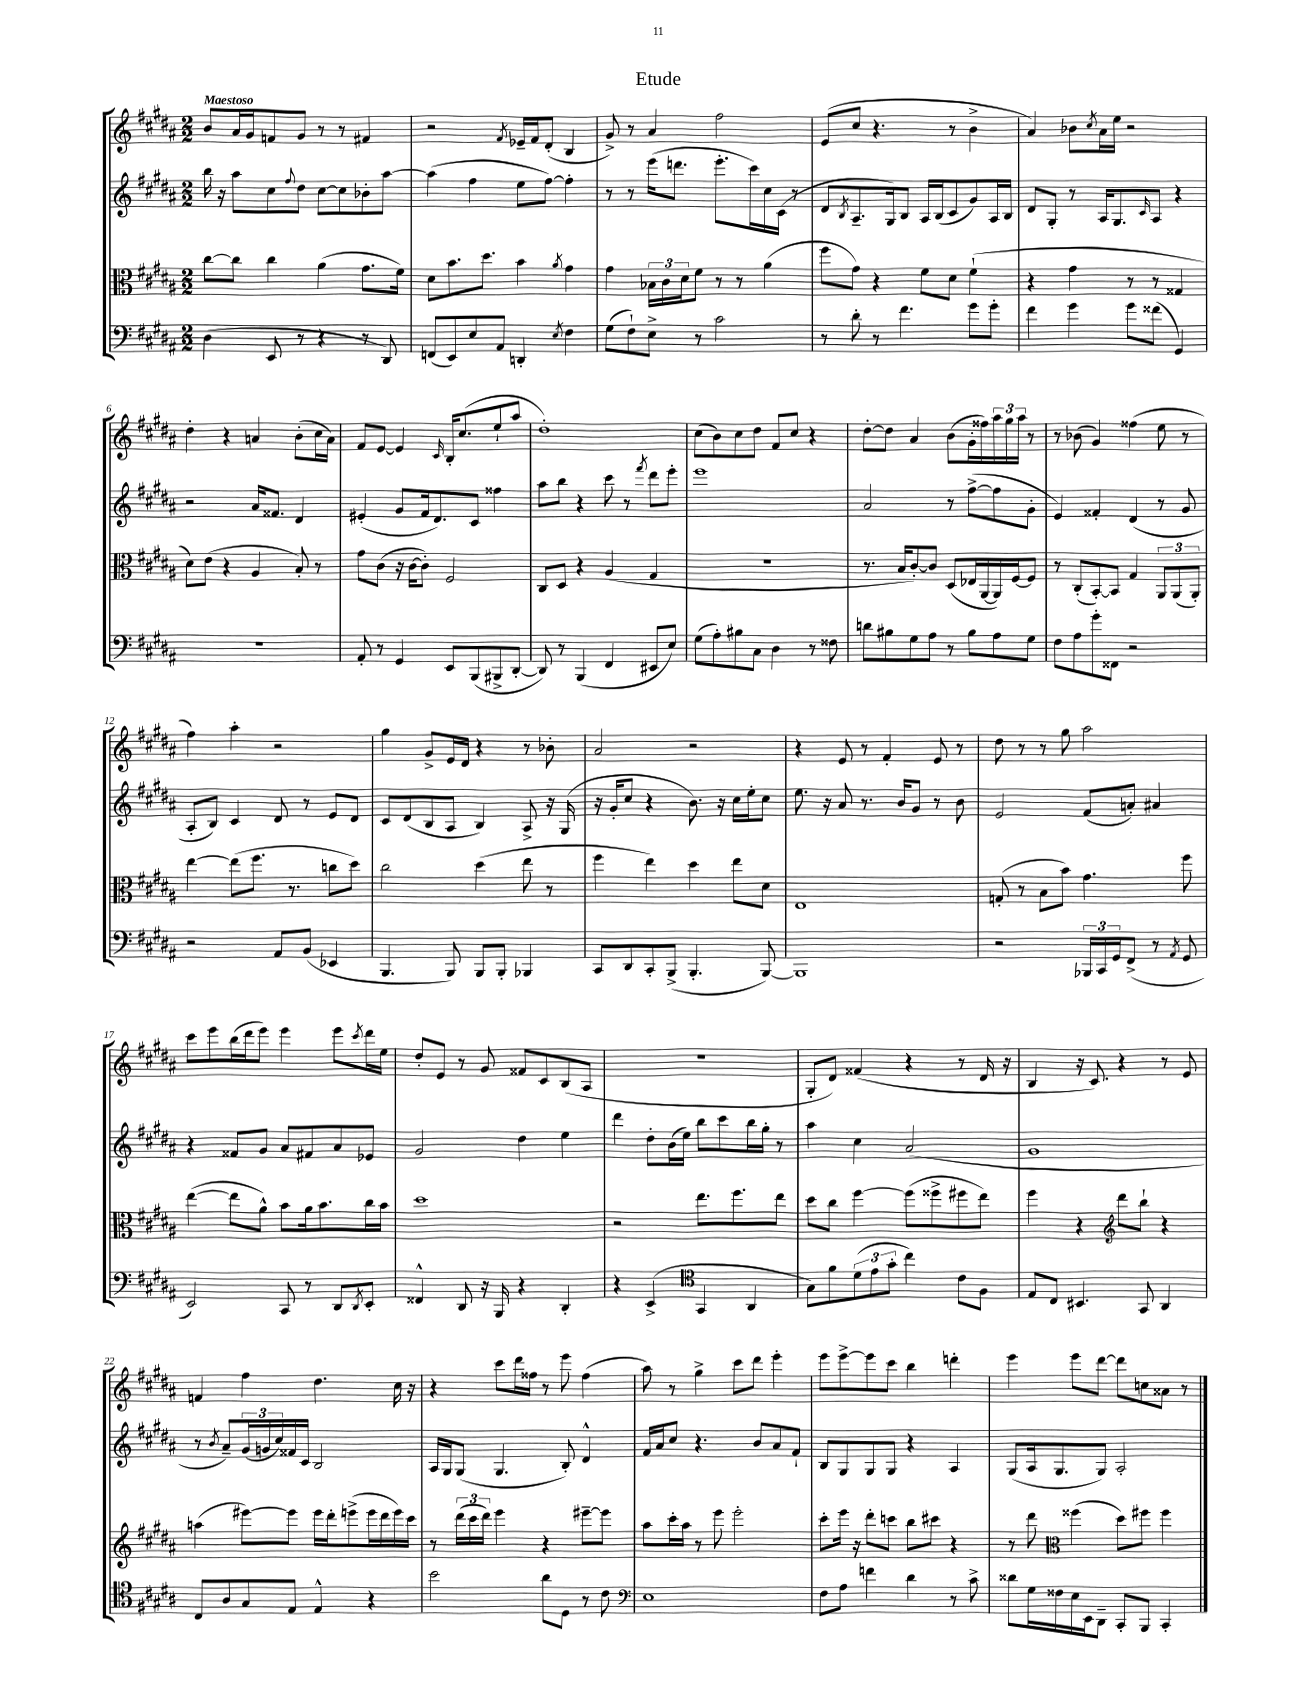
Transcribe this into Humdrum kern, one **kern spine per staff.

**kern	**kern	**kern	**kern
*staff4	*staff3	*staff2	*staff1
*clefF4	*clefC3	*clefG2	*clefG2
*k[f#c#g#d#a#]	*k[f#c#g#d#a#]	*k[f#c#g#d#a#]	*k[f#c#g#d#a#]
*M2/2	*M2/2	*M2/2	*M2/2
(4D#	[8cc#	16bb	8b
.	.	16r	.
.	8cc#]	8aa#	16a#
.	.	.	16g#
8EE	4cc#	8cc#	8f
.	.	8qqff#	.
8r	.	8dd#	8g#
4r	(4a#	[8cc#	8r
.	.	8cc#]	8r
8r	8.g#	8b-'	4f#
8DD#)	.	[8aa#	.
.	16f#)	.	.
=	=	=	=
(8FF	8d#	(4aa#]	2r
8EE)	8.b	.	.
8E	.	4ff#	.
.	8.dd#	.	.
8AA#	.	.	.
.	.	.	8qf#
4DD'	4b	8ee	16e-~
.	.	.	16f#
.	.	[8ff#)	(8d#'
8qE	8qa#	.	.
4F#	4g#	4ff#']	4B
=	=	=	=
(8G#	4g#	8r	8g#^)
8F#`)	.	8r	8r
8E^	24B-	(16eee	4a#
.	24c#	.	.
.	.	8.ddd	.
.	24d#	.	.
8r	8f#	.	.
2c#	8r	8.eee'	2ff#
.	8r	.	.
.	.	16ccc#)	.
.	(4a#	16cc#	.
.	.	(16c#	.
.	.	8r	.
=	=	=	=
8r	8ff#	8d#	(8e
.	.	8qB	.
8d#'	8g#)	8.A#~	8cc#
8r	4r	.	4.r
.	.	16G#)	.
4.f#	.	8B	.
.	8f#	16A#	.
.	.	(16B	.
.	8d#	8c#	8r
8g#	(4f#`	8g#)	4b^
8g#'	.	16A#	.
.	.	16B	.
=	=	=	=
4f#	4r	8d#	4a#)
.	.	8G#'	.
4g#	4g#	8r	8b-
.	.	.	8qcc#
.	.	16A#	16a#
.	.	8.G#	16ee
8g#	8r	.	2r
.	.	16qqc#	.
(8f##	8r	8A#	.
4GG#)	4G##	4r	.
=	=	=	=
1r	8d#)	2r	4dd#'
.	(8e	.	.
.	4r	.	4r
.	4A#	16a#	4a
.	.	8.f##	.
.	8B')	4d#	(8b'
.	8r	.	16cc#
.	.	.	16a)
=	=	=	=
8AA#'	8g#	(4e#'	8f#
8r	(8c#	.	[8e
4GG#	16r	8g#	4e]
.	[16c#	.	.
.	8c#'])	16f#	.
.	.	8.d#)	.
.	.	.	16qqc#
8EE	2F#	.	16B'
.	.	.	(8.cc#
(8BBB	.	8c#	.
8BBB#^	.	4ff##	8ee`
[8DD#'	.	.	8aa#
=	=	=	=
8DD#])	8C#	8aa#	1dd#')
8r	8D#	8bb	.
(4BBB	4r	4r	.
4FF#	(4A#	8ccc#	.
.	.	8r	.
.	.	8qfff#	.
8EE#	4G#	8ddd#	.
8E)	.	8eee'	.
=	=	=	=
(8G#	1r	1eee	(8cc#
8A#')	.	.	8b)
8B#	.	.	8cc#
8C#	.	.	8dd#
4D#	.	.	8f#
.	.	.	8cc#
8r	.	.	4r
8F##	.	.	.
=	=	=	=
8d	8.r	2a#	[8dd#'
8B#	.	.	8dd#]
.	16B	.	.
8G#	[8c#')	.	4a#
8A#	8c#]	.	.
8r	(8D#	8r	(8b
8B#	16E-	([8ff#^	16g#'
.	[16AA#	.	16ff##)
8A#	16AA#])	8ff#]	24aa#
.	.	.	24gg#
.	[16F#	.	.
.	.	.	24aa#
8G#	8F#]	8g#'	8r
=	=	=	=
8F#	8r	4e)	8r
8A#	(8C#'	.	(8b-
8g#'	[8BB')	4f##'	4g#)
8FF##	8BB]	.	.
2r	4G#	(4d#	(4ff##
.	12AA#	8r	8ee
.	(12AA#	.	.
.	.	8g#	8r
.	12AA#')	.	.
=	=	=	=
2r	[4ee	8A#'	4ff#)
.	.	8B)	.
.	(8ee]	4c#	4aa#'
.	8.ff#	.	.
8AA#	.	8d#	2r
.	8.r	.	.
(8BB	.	8r	.
4EE-	8cc	8e	.
.	8dd#)	8d#	.
=	=	=	=
4.BBB	2cc#	8c#	4gg#
.	.	(8d#	.
.	.	8B	8g#^
8BBB)	.	8A#	16e
.	.	.	16d#
8BBB	(4dd#	4B)	4r
8BBB'	.	.	.
4BBB-	8ee	8A#^	8r
.	8r	16r	8b-'
.	.	(16G#	.
=	=	=	=
8CC#	4ff#	16r	2a#
.	.	16g#'	.
8DD#	.	8cc#	.
8CC#'	4ee)	4r	.
(8BBB^	.	.	.
4.BBB'	4dd#	8.b)	2r
.	.	16r	.
.	8ee	16cc#	.
.	.	16ee'	.
[8BBB)	8d#	8cc#	.
=	=	=	=
1BBB]	1E	8.ee	4r
.	.	16r	.
.	.	8a#	8e
.	.	8.r	8r
.	.	.	4f#'
.	.	16b	.
.	.	8g#	.
.	.	8r	8e
.	.	8b	8r
=	=	=	=
2r	(8G'	2e	8dd#
.	8r	.	8r
.	8B	.	8r
.	8b)	.	8gg#
24BBB-	4.g#	(8f#	2aa#
24CC#	.	.	.
24GG#	.	.	.
(8FF#^	.	8a')	.
8r	.	4a#	.
8qAA#	.	.	.
8GG#	8ff#	.	.
=	=	=	=
2EE)	([4ee	4r	8ccc#
.	.	.	8eee
.	8ee]	8f##	(16bb
.	.	.	16ddd#
.	8a#^^)	8g#	8eee)
8CC#	8b	8a#	4eee
8r	16a#	8f#	.
.	8.b	.	.
8DD#	.	8a#	8eee
8qDD#	.	.	8qccc#
8EE'	16cc#	8e-	16ddd#
.	16b	.	16ee
=	=	=	=
4FF##^^	1dd#	2g#	8dd#'
.	.	.	8e
8DD#	.	.	8r
16r	.	.	8g#
16BBB	.	.	.
4r	.	4dd#	8f##
.	.	.	8c#
4DD#'	.	4ee	(8B
.	.	.	8A#
=	=	=	=
4r	2r	4ddd#	1r
(4EE^	.	8dd#'	.
.	.	(16b	.
.	.	16ee)	.
*clefC4	*	*	*
4GG#	8.ee	8bb	.
.	.	8ccc#	.
.	8.ff#	.	.
4AA#	.	16bb	.
.	.	16gg#'	.
.	8ee	8r	.
=	=	=	=
8G#)	8dd#	4aa#	8G#'
8f#	8cc#	.	8d#)
(12d#	[4ff#	4cc#	(4f##
12e	.	.	.
12g#'	.	.	.
4cc#)	(8ff#]	(2a#	4r
.	8ff##^	.	.
8c#	8ff#	.	8r
8F#	8ee)	.	16d#
.	.	.	16r
=	=	=	=
8E	4ff#	1g#	4B
8C#	.	.	.
4.BB#	4r	.	16r
.	.	.	8.c#)
*	*clefG2	*	*
.	8ddd#	.	4r
8GG#	8bb`	.	.
4AA#	4r	.	8r
.	.	.	8e
=	=	=	=
8C#	(4aa	8r	4f
.	.	8qb	.
8A#	.	8a#~)	.
8G#	[8eee#)	(24g#	4ff#
.	.	24g	.
.	.	24cc#)	.
8E	8eee#]	16f##	.
.	.	16c#	.
4E^^	16eee#	2B	4.dd#
.	16ddd#'	.	.
.	(8eee^	.	.
4r	16eee	.	.
.	16ddd#	.	.
.	16eee)	.	16cc#
.	16ccc#	.	16r
=	=	=	=
2b	8r	16A#	4r
.	.	16G#	.
.	(24ddd#	(8G#	.
.	24ccc#	.	.
.	24ddd#)	.	.
.	4eee	4.G#	8ccc#
.	.	.	16ddd#
.	.	.	16ff##
8a#	4r	.	8r
8D#	.	8B')	8eee
8r	[8eee#~	4d#^^	(4ff##
8c#	8eee#]	.	.
=	=	=	=
*clefF4	*	*	*
1E	8aa#	16f#	8aa#)
.	.	16a#	.
.	16ccc#'	8cc#	8r
.	16aa#	.	.
.	8r	4.r	4gg#^
.	8eee	.	.
.	2eee'	.	8ccc#
.	.	8b	8ddd#
.	.	8a#	4eee'
.	.	8f#`	.
=	=	=	=
8F#	8ccc#'	8B	8eee
8A#	16eee	8G#	[8eee^
.	16r	.	.
4f	8ddd#'	8G#	8eee]
.	8ccc	8G#	8ccc#
4d#	8bb	4r	4bb
.	8ccc#	.	.
8r	4r	4A#	4ddd'
8c#^	.	.	.
=	=	=	=
8d##	8r	(8G#	4eee
16G#	8ddd#	16A#	.
16F##	.	8.G#	.
*	*clefC3	*	*
16E	(4ff##	.	8eee
16EE	.	.	.
8DD#~	.	8G#)	[8ddd#
8CC#'	8dd#)	2A#'	8ddd#]
8BBB	8ff#	.	8cc
4CC#'	4ff#	.	8a##
.	.	.	8r
==	==	==	==
*-	*-	*-	*-
